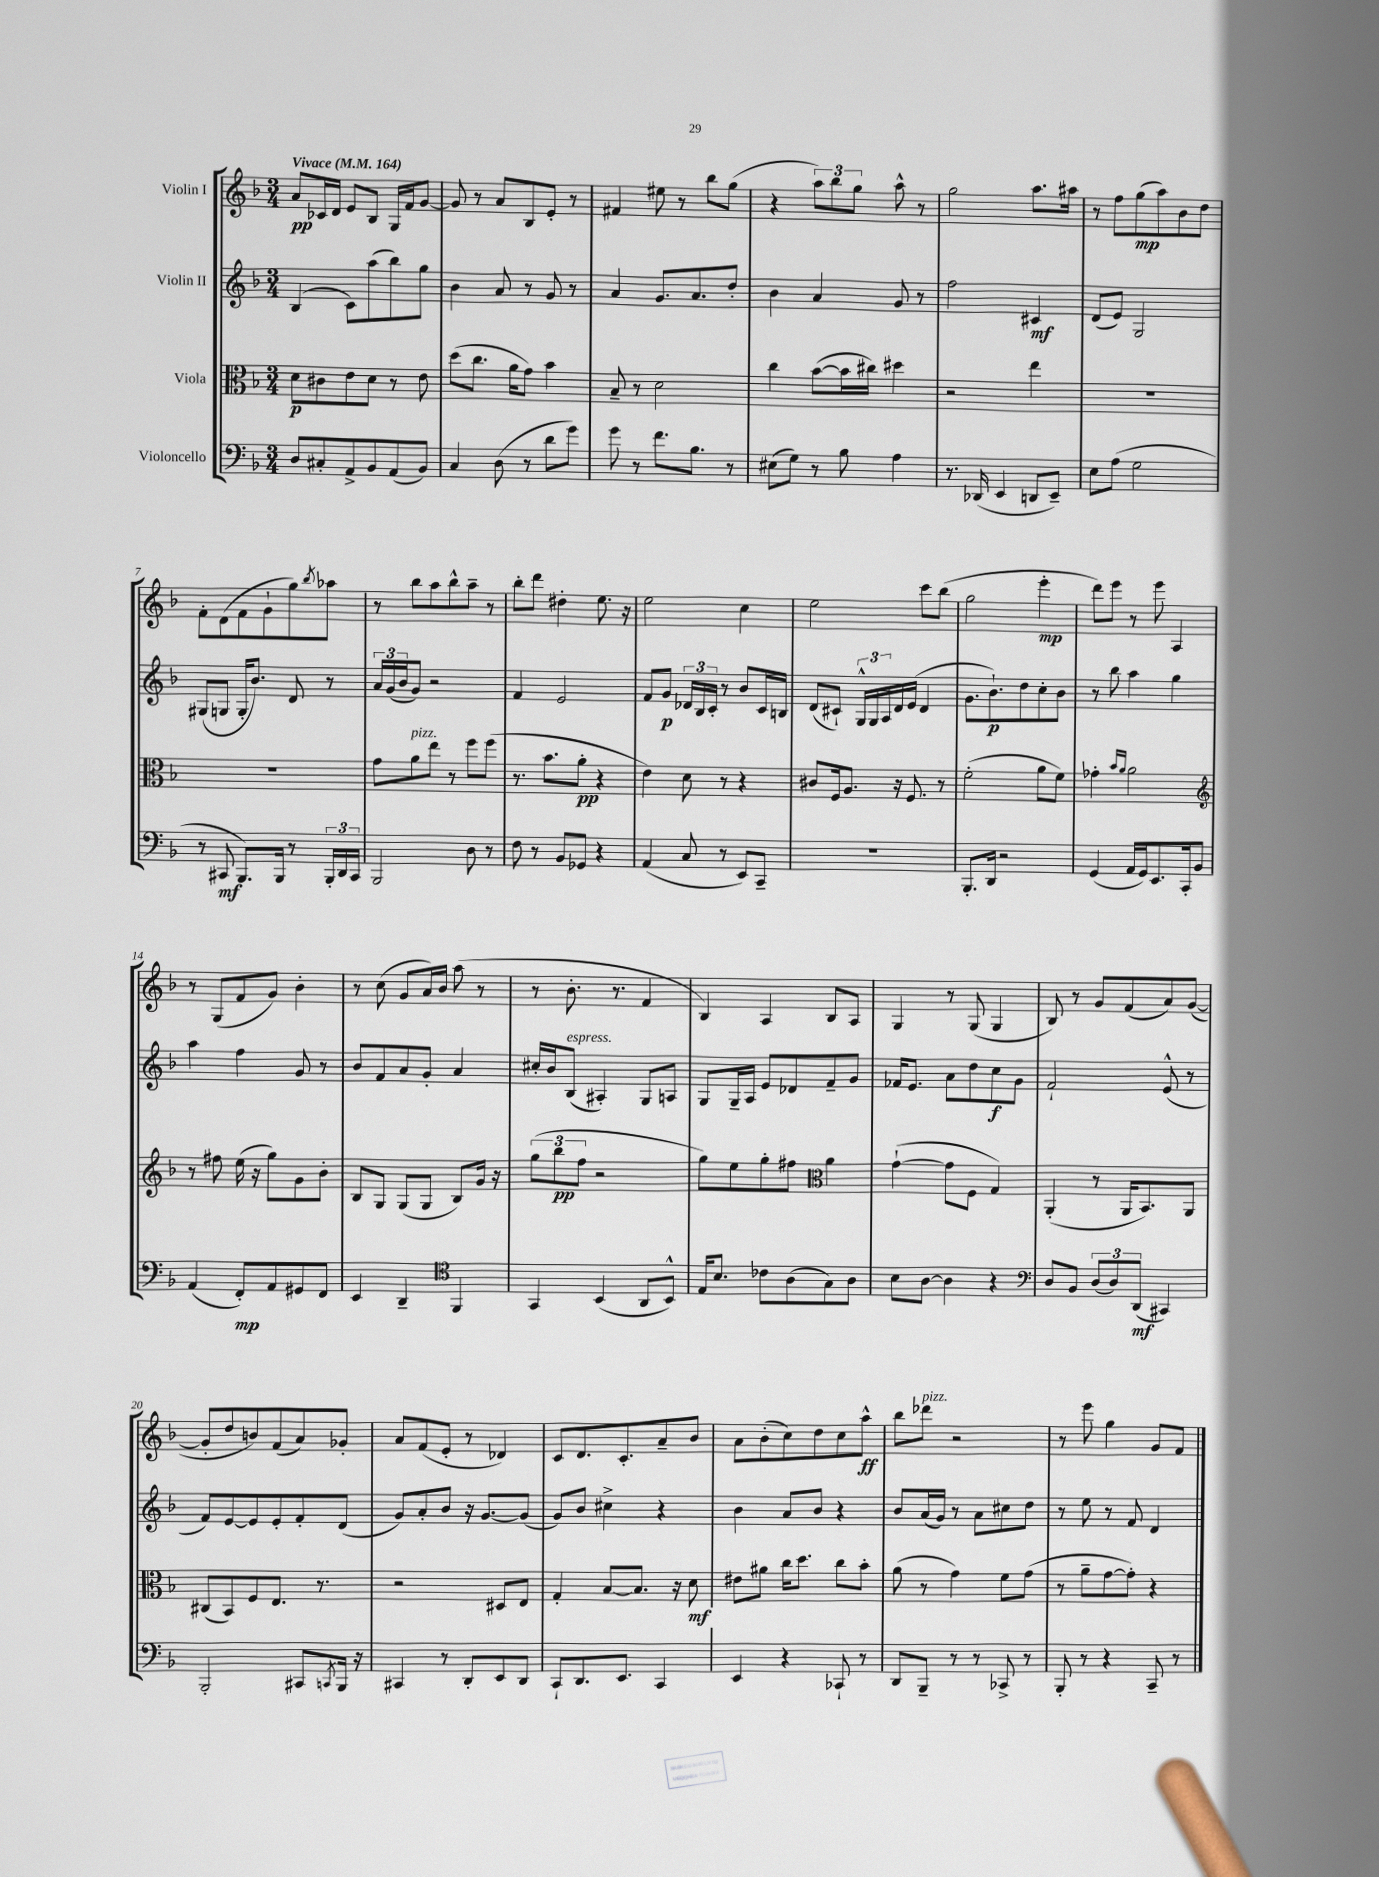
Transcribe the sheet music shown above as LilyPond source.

<<
\new StaffGroup <<
\new Staff = "s0" \with { instrumentName = "Violin I" } {
    \clef treble \key f \major \numericTimeSignature \time 3/4 \tempo "Vivace" 4 = 164
    a'8\pp ces'16 d'16 e'8 bes8 g16 f'16 g'8~ |
    g'8 r8 a'8 bes8 e'8-. r8 |
    fis'4 eis''8 r8 bes''8 g''8( |
    r4 \tuplet 3/2 { a''8) bes''8 g''8 } a''8-^ r8 |
    g''2 a''8. ais''16 |
    r8 f''8 g''8\mp( a''8) bes'8 d''8 |
    f'8-. d'8( f'8 g'8-! g''8) \acciaccatura { bes''8 } aes''8 |
    r8 bes''8 a''8 bes''8-^ a''8-- r8 |
    bes''8-. d'''8 dis''4-. e''8. r16 |
    e''2 c''4 |
    e''2 c'''8 bes''8( |
    g''2 e'''4-.\mp |
    d'''8) e'''8 r8 e'''8 a4 |
    r8 g8( f'8 g'8) bes'4-. |
    r8 c''8( g'8 a'16) bes'16 a''8( r8 |
    r8 bes'8.-. r8. f'4 |
    bes4) a4 bes8 a8 |
    g4 r8 g8( g4 |
    bes8) r8 g'8 f'8( a'8) g'8~( |
    g'8-. d''8 b'8) f'8( a'8) ges'8-. |
    a'8 f'8( e'8-. r8 des'4) |
    c'8 d'8. c'8.-. a'8-- bes'8 |
    a'8 bes'8-.( c''8) d''8 c''8 a''8-^\ff |
    bes''8 des'''8^\markup { \italic "pizz." } r2 |
    r8 e'''8 g''4 g'8 f'8 \bar "|." |
}
\new Staff = "s1" \with { instrumentName = "Violin II" } {
    \clef treble \key f \major \numericTimeSignature \time 3/4
    bes4( c'8) a''8( bes''8) g''8 |
    bes'4 a'8 r8 g'8 r8 |
    a'4 g'8. a'8. d''8-. |
    bes'4 a'4 g'8 r8 |
    f''2 cis'4\mf |
    d'8( e'8) g2 |
    gis8( g8 g16-. bes'8.) d'8 r8 |
    \tuplet 3/2 { a'16 g'16( bes'16 } g'8) r2 |
    f'4 e'2 |
    f'8 g'8\p \tuplet 3/2 { des'16 bes16 c'16-. } r8 bes'8 c'16 b16 |
    d'8( cis'8-!) \tuplet 3/2 { g16-^ g16 a16 } d'16 e'16( d'4 |
    g'8. bes'8.-!\p) d''8 c''8-. bes'8 |
    r8 bes''8 a''4 g''4 |
    a''4 f''4 g'8 r8 |
    bes'8 f'8 a'8 g'8-. a'4 |
    cis''16-. bes'16 bes8^\markup { \italic "espress." }( ais4-.) g8 a8 |
    g8 g16-- a16 e'8 des'8 f'8-- g'8 |
    fes'16 e'8. a'8 d''8 c''8\f g'8 |
    f'2-! e'8-^( r8 |
    f'8) e'8~ e'8 e'8-. f'8-. d'8( |
    g'8) a'8-. bes'8 r16 g'8.~ g'8( |
    g'8) bes'8 cis''4-> r4 |
    bes'4 a'8 bes'8 r4 |
    bes'8 a'16( g'16) r8 a'8 cis''8 d''8 |
    r8 e''8 r8 f'8 d'4 \bar "|." |
}
\new Staff = "s2" \with { instrumentName = "Viola" } {
    \clef alto \key f \major \numericTimeSignature \time 3/4
    d'8\p cis'8 e'8 d'8 r8 e'8 |
    d''8( c''8. a'16 g'8) bes'4 |
    bes8-- r8 d'2 |
    c''4 bes'8~( bes'16 cis''16) dis''4 |
    r2 e''4 |
    R2. |
    R2. |
    g'8 a'8^\markup { \italic "pizz." } e''8 r8 f''8 f''8( |
    r8. bes'8. a'8-.\pp r4 |
    e'4) d'8 r8 r4 |
    cis'8 f16 a8. r16 f8. r8 |
    f'2-.( a'8 f'8) |
    ges'4-. \grace { bes'16 a'16 } a'2 |
    \clef treble r8 fis''8 e''16( r16 g''8) g'8 bes'8-. |
    bes8 g8 g8( g8 bes8) g'16 r16 |
    \tuplet 3/2 { g''8( bes''8\pp f''8 } r2 |
    g''8) e''8 g''8-. fis''8 \clef alto a'4 |
    g'4~-!( g'8 f8 g4) |
    a,4-.( r8 a,16 bes,8.) a,8 |
    cis8( bes,8) f8 e8. r8. |
    r2 dis8 e8 |
    g4-. bes8~ bes8. r16 d'8\mf |
    eis'8 ais'8 c''16 d''8. c''8 bes'8-. |
    a'8( r8 g'4) f'8 g'8( |
    r8 a'8-- g'8~ g'8-.) r4 \bar "|." |
}
\new Staff = "s3" \with { instrumentName = "Violoncello" } {
    \clef bass \key f \major \numericTimeSignature \time 3/4
    d8 cis8-. a,8-> bes,8 a,8( bes,8) |
    c4 d8( r8 d'8 g'8) |
    g'8 r8 f'8. bes8. r8 |
    eis8( g8) r8 bes8 a4 |
    r8. des,16( e,4 d,8 e,8--) |
    e8 a8( g2 |
    r8 cis,8\mf bes,,8.) bes,,16 r8 \tuplet 3/2 { bes,,16-. d,16 cis,16 } |
    bes,,2 d8 r8 |
    f8 r8 bes,8 ges,8 r4 |
    a,4( c8 r8 e,8) c,8-- |
    R2. |
    bes,,8.-. d,16 r2 |
    g,4( a,16 g,16) e,8. c,16-. bes,8 |
    a,4( f,8-.\mp) a,8 gis,8 f,8 |
    e,4 d,4-- \clef tenor f,4 |
    g,4 bes,4( a,8 bes,8-^) |
    e16 bes8. ces'8 a8( g8) a8 |
    bes8 a8~ a4 r4 |
    \clef bass d8 bes,8 \tuplet 3/2 { d8( d8) d,8\mf( } cis,4) |
    bes,,2-. cis,8 \acciaccatura { c,8 } bes,,16 r16 |
    cis,4 r8 d,8-. e,8 d,8 |
    c,8-! d,8. e,8. c,4 |
    e,4 r4 ces,8-! r8 |
    d,8 bes,,8-- r8 r8 ces,8-> r8 |
    bes,,8-. r8 r4 c,8-- r8 \bar "|." |
}
>>
>>
